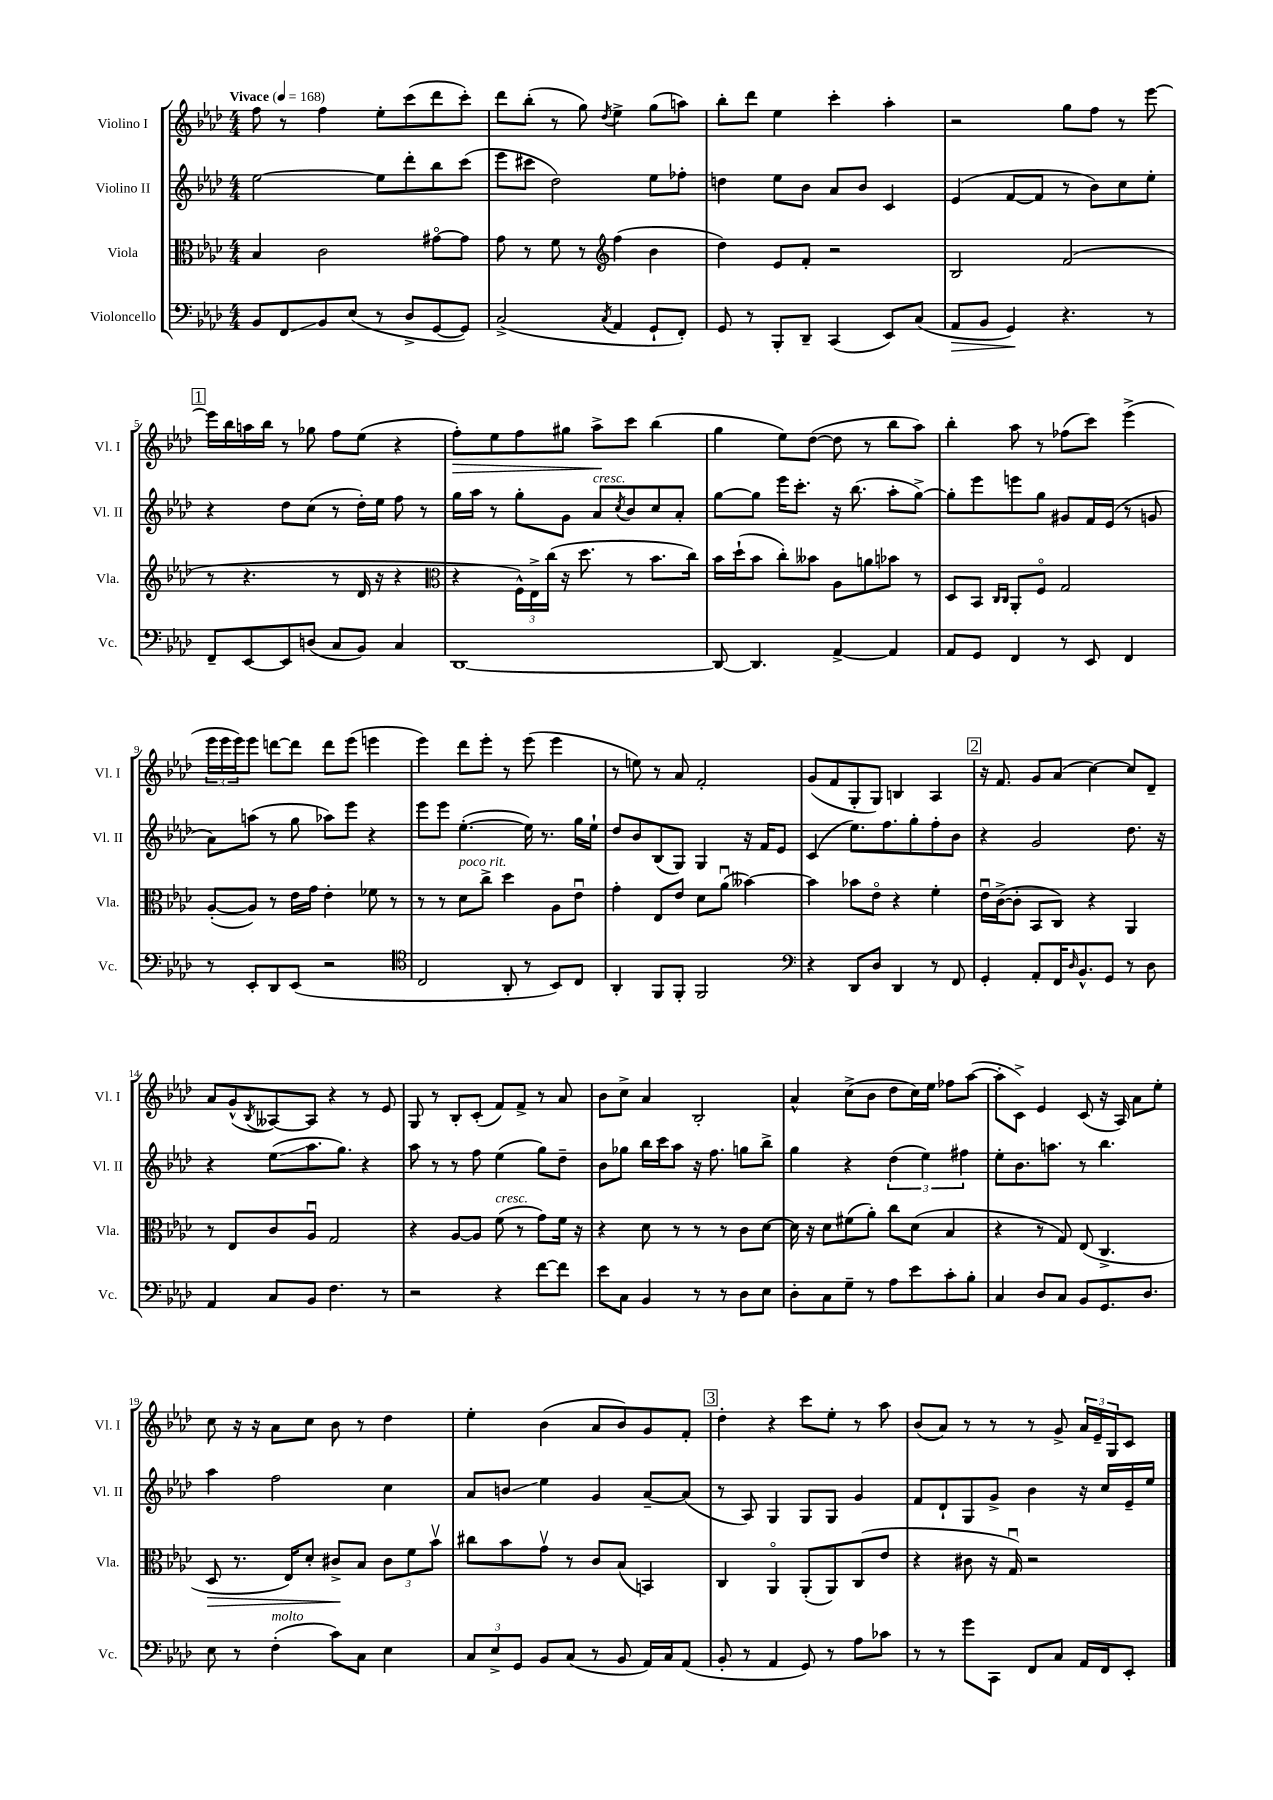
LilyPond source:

<<
\new StaffGroup <<
\new Staff = "s0" \with { instrumentName = "Violino I" shortInstrumentName = "Vl. I" } {
    \clef treble \key aes \major \numericTimeSignature \time 4/4 \tempo "Vivace" 4 = 168
    f''8 r8 f''4 ees''8-. c'''8( des'''8 c'''8-.) |
    des'''8 bes''8-.( r8 g''8) \acciaccatura { des''8 } ees''4-> g''8( a''8) |
    bes''8-. des'''8 ees''4 c'''4-. aes''4-. |
    r2 g''8 f''8 r8 ees'''8~ |
    \mark \markup { \box "1" } ees'''16 bes''16 a''16 bes''16 r8 ges''8 f''8 ees''8( r4 |
    f''8-.\>) ees''8 f''8 gis''8 aes''8->\! c'''8 bes''4( |
    g''4 ees''8) des''8~( des''8 r8 bes''8 aes''8) |
    bes''4-. aes''8 r8 fes''8( c'''8) ees'''4->( |
    \tuplet 3/2 { ees'''16 ees'''16 ees'''16) } ees'''8 d'''8~ d'''8 d'''8 ees'''8( e'''4 |
    ees'''4) des'''8 ees'''8-. r8 ees'''8( ees'''4 |
    r8 e''8) r8 aes'8 f'2-. |
    g'8( f'8 g8-. g8) b4 aes4 |
    \mark \markup { \box "2" } r16 f'8. g'8 aes'8( c''4~) c''8 des'8-- |
    aes'8 g'8-^( \acciaccatura { bes8 } aeses8~) aeses8 r4 r8 ees'8 |
    g8 r8 bes8-. c'8-.( f'8) f'8-> r8 aes'8 |
    bes'8 c''8-> aes'4 bes2-. |
    aes'4-^ c''8->( bes'8 des''8 c''16) ees''16 fes''8 aes''8~( |
    aes''8-. c'8->) ees'4 c'8( r16 aes16) aes'8 ees''8-. |
    c''8 r16 r16 aes'8 c''8 bes'8 r8 des''4 |
    ees''4-. bes'4( aes'8 bes'8) g'8 f'8-. |
    \mark \markup { \box "3" } des''4-. r4 c'''8 ees''8-. r8 aes''8 |
    bes'8( aes'8) r8 r8 r8 g'8-> \tuplet 3/2 { aes'16 ees'16-- g16 } c'8 \bar "|." |
}
\new Staff = "s1" \with { instrumentName = "Violino II" shortInstrumentName = "Vl. II" } {
    \clef treble \key aes \major \numericTimeSignature \time 4/4
    ees''2~ ees''8 des'''8-. bes''8 c'''8( |
    ees'''8 cis'''8 des''2) ees''8 fes''8-. |
    d''4 ees''8 bes'8 aes'8 bes'8 c'4 |
    ees'4( f'8~ f'8 r8 bes'8) c''8 ees''8-. |
    \mark \markup { \box "1" } r4 des''8 c''8( r8 des''16-.) ees''16 f''8 r8 |
    g''16 aes''16 r8 g''8-. g'8 aes'8^\markup { \italic "cresc." } \acciaccatura { c''8 } bes'8 c''8 aes'8-. |
    g''8~ g''8 ees'''16 c'''8.-. r16 bes''8.( aes''8-. g''8~->) |
    g''8-. ees'''8 e'''8 g''8 gis'8 f'16 ees'16( r8 g'8 |
    aes'8) a''8( r8 g''8 aes''8) ees'''8 r4 |
    ees'''8 ees'''8 ees''4.~-.( ees''16) r8. g''16 ees''16-! |
    des''8 bes'8 bes8( g8) g4 r16 f'16 ees'8 |
    c'4( ees''8.) f''8. g''8-. f''8-. bes'8 |
    \mark \markup { \box "2" } r4 g'2 des''8. r16 |
    r4 ees''8\glissando( aes''8. g''8.) r4 |
    aes''8 r8 r8 f''8 ees''4( g''8) des''8-- |
    bes'8 ges''8 bes''16 c'''16 aes''8 r16 f''8. g''8 bes''8-> |
    g''4 r4 \tuplet 3/2 { des''4( ees''4) fis''4 } |
    ees''8-. bes'8. a''8. r8 bes''4. |
    aes''4 f''2 c''4 |
    aes'8 b'8\glissando ees''4 g'4 aes'8~-- aes'8( |
    \mark \markup { \box "3" } r8 aes8) g4 g8 g8 g'4 |
    f'8 des'8-! g8 g'8-> bes'4 r16 c''16 ees'16-- ees''16 \bar "|." |
}
\new Staff = "s2" \with { instrumentName = "Viola" shortInstrumentName = "Vla." } {
    \clef alto \key aes \major \numericTimeSignature \time 4/4
    bes4 c'2 gis'8~\flageolet gis'8 |
    g'8 r8 f'8 r8 \clef treble f''4( bes'4 |
    des''4) ees'8 f'8-. r2 |
    bes2 f'2( |
    \mark \markup { \box "1" } r8 r4. r8 des'16 r16 r4 |
    \clef alto r4 \tuplet 3/2 { f16-^) ees16-> c''16( } r16 des''8. r8 bes'8. c''16) |
    bes'16 des''16-!( bes'8 c''8-.) beses'8 aes8 a'8 bes'8 r8 |
    des8 bes,8 \grace { c16 c16 } aes,8-. f8\flageolet g2 |
    aes8~-.( aes8) r8 ees'16 g'16 ees'4-. fes'8 r8 |
    r8 r8 des'8^\markup { \italic "poco rit." } c''8-> des''4 aes8 ees'8\downbow |
    g'4-. ees8 ees'8 des'8 aes'8\downbow( beses'4~) |
    beses'4 bes'8 ees'8\flageolet r4 f'4-. |
    \mark \markup { \box "2" } ees'16\downbow c'16~->( c'8-. bes,8 c8) r4 aes,4 |
    r8 ees8 c'8 aes8\downbow g2 |
    r4 aes8~ aes8 f'8^\markup { \italic "cresc." }( r8 g'8) f'16 r16 |
    r4 des'8 r8 r8 r8 c'8 des'8~ |
    des'16 r16 des'8 fis'8( aes'8-.) c''8 des'8( bes4 |
    r4 r8 g8) ees8( c4.-> |
    des8\> r8. ees16) des'8-. cis'8->\! bes8 \tuplet 3/2 { cis'8 f'8 bes'8\upbow } |
    cis''8 bes'8 g'8\upbow r8 c'8 bes8( b,4) |
    \mark \markup { \box "3" } c4 aes,4\flageolet aes,8-.( aes,8) c8( ees'8 |
    r4 cis'8 r16 g16\downbow) r2 \bar "|." |
}
\new Staff = "s3" \with { instrumentName = "Violoncello" shortInstrumentName = "Vc." } {
    \clef bass \key aes \major \numericTimeSignature \time 4/4
    bes,8 f,8\glissando bes,8 ees8( r8 des8-> g,8~ g,8) |
    c2->( \acciaccatura { c8 } aes,4 g,8-! f,8-.) |
    g,8 r8 bes,,8-. des,8-- c,4( ees,8) c8( |
    aes,8\> bes,8 g,4\!) r4. r8 |
    \mark \markup { \box "1" } f,8-- ees,8~ ees,8 d8( c8 bes,8) c4 |
    des,1~ |
    des,8~ des,4. aes,4~-> aes,4 |
    aes,8 g,8 f,4 r8 ees,8 f,4 |
    r8 ees,8-. des,8 ees,8( r2 |
    \clef tenor c2 aes,8-. r8 bes,8) c8 |
    aes,4-. f,8 f,8-. f,2 |
    \clef bass r4 des,8 des8 des,4 r8 f,8 |
    \mark \markup { \box "2" } g,4-. aes,8-. f,16 \grace { des16 } bes,8.-^ g,8 r8 des8 |
    aes,4 c8 bes,8 f4. r8 |
    r2 r4 f'8~ f'8 |
    ees'8 c8 bes,4 r8 r8 des8 ees8 |
    des8-. c8 g8-- r8 aes8 ees'8 c'8-. bes8-. |
    c4 des8 c8 bes,8 g,8. des8. |
    ees8 r8 f4-.^\markup { \italic "molto" }( c'8) c8 ees4 |
    \tuplet 3/2 { c8 ees8-> g,8 } bes,8 c8( r8 bes,8 aes,16) c16 aes,8( |
    \mark \markup { \box "3" } bes,8-. r8 aes,4 g,8) r8 aes8 ces'8 |
    r8 r8 g'8 c,8 f,8 c8 aes,16 f,16 ees,8-. \bar "|." |
}
>>
>>
